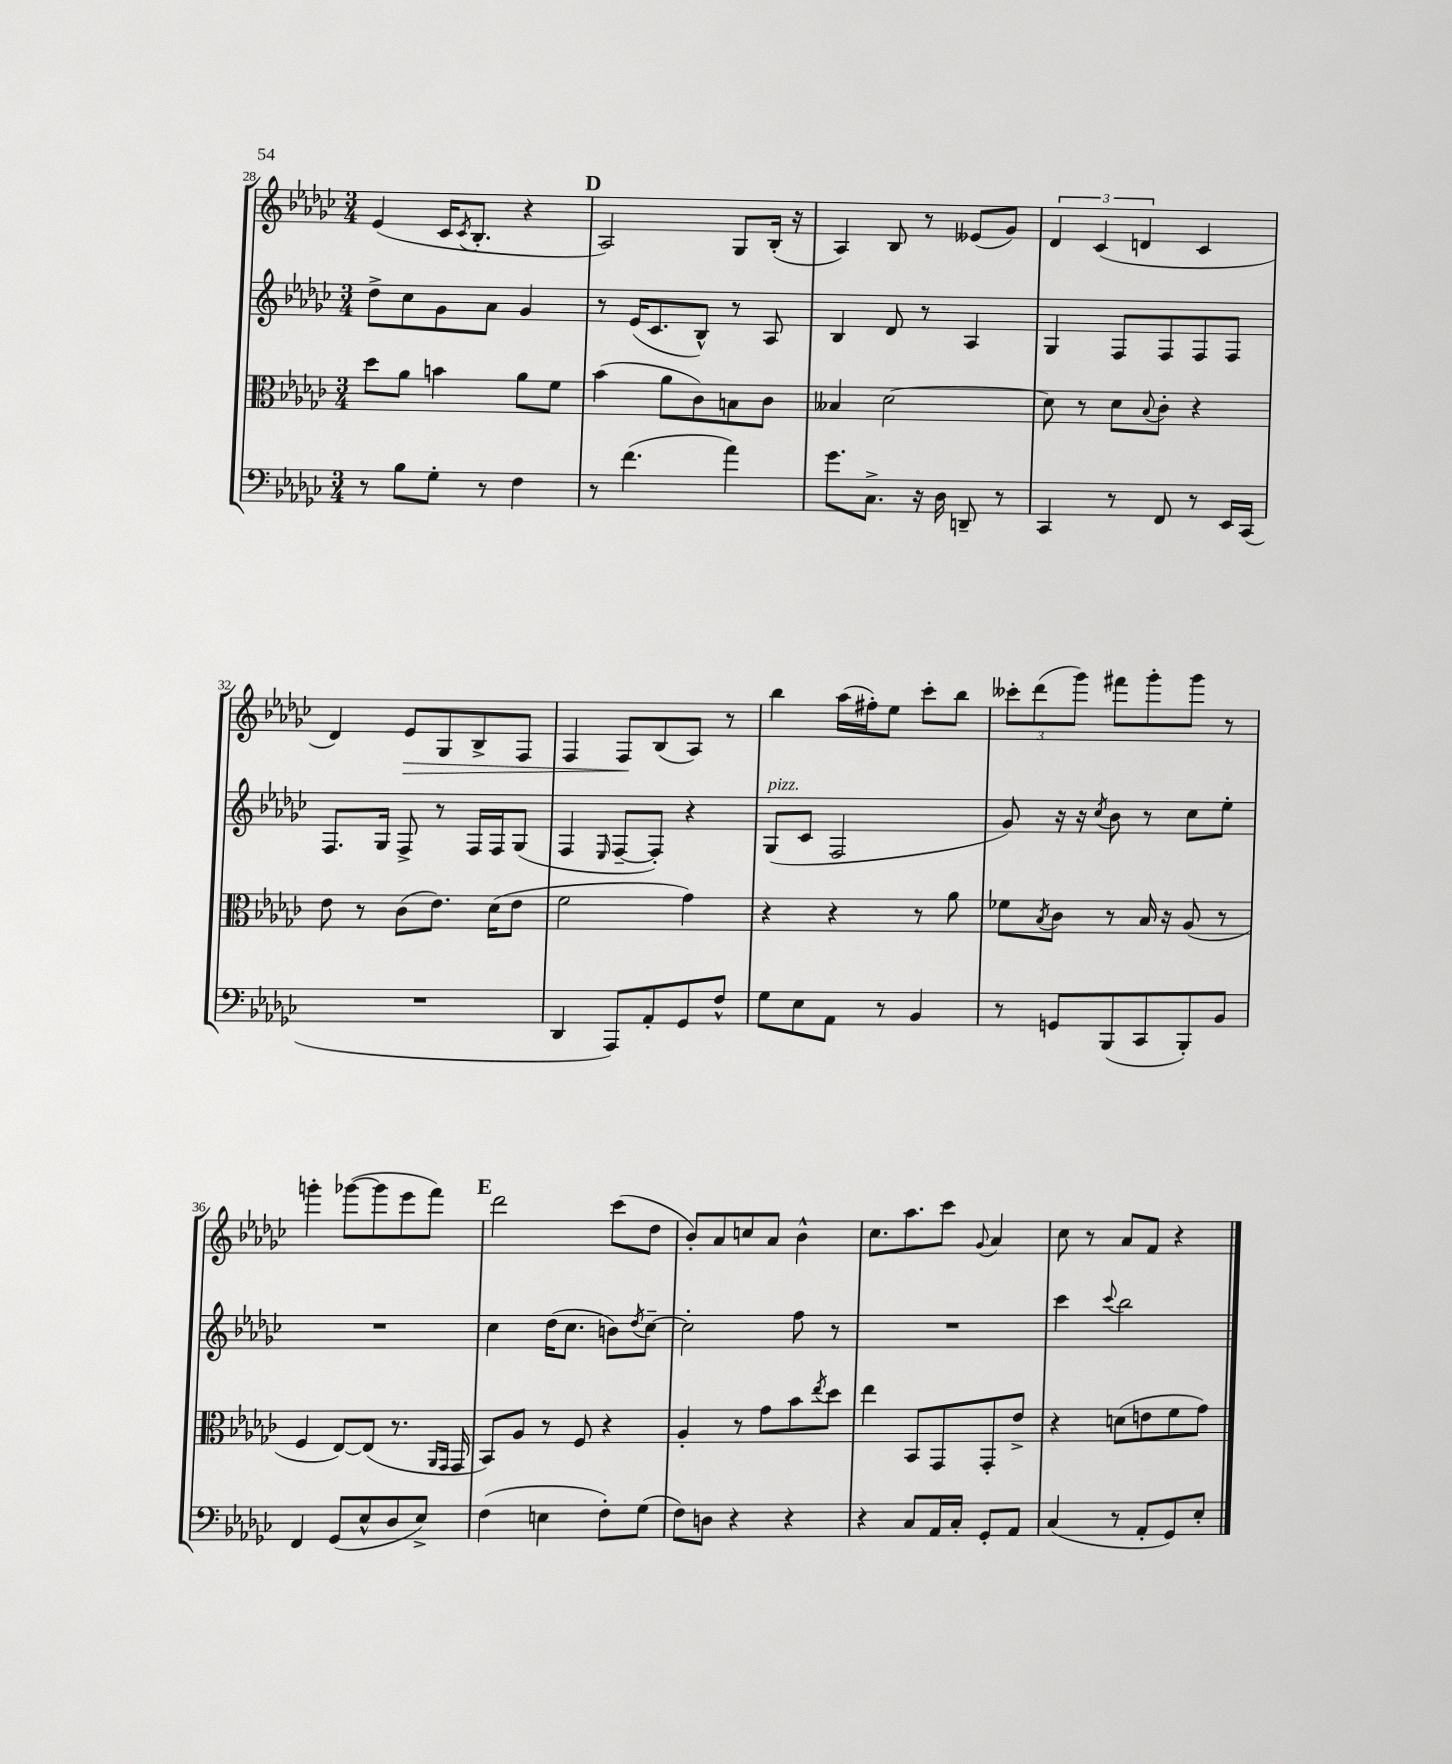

**kern	**kern	**kern	**kern	**dynam
*part4	*part3	*part2	*part1	*part1
*staff4	*staff3	*staff2	*staff1	*staff1
*clefF4	*clefC3	*clefG2	*clefG2	*
*k[b-e-a-d-g-c-]	*k[b-e-a-d-g-c-]	*k[b-e-a-d-g-c-]	*k[b-e-a-d-g-c-]	*
*M3/4	*M3/4	*M3/4	*M3/4	*
=28	=28	=28	=28	=28
8r	8dd-\L	8dd-^\L	(4e-/	.
8B-\L	8a-\J	8cc-\	.	.
8G-'\J	4bn\	8g-\	16c-/KL	.
.	.	.	8qc-/	.
.	.	.	8.B-'/J	.
8r	.	8a-\J	.	.
4F\	8a-\L	4g-/	4r	.
.	8f\J	.	.	.
!!LO:REH:place=s1:t=D
=29	=29	=29	=29	=29
8r	(4b-\	8r	2A-/)	.
(4.f\	.	(16e-/KL	.	.
.	.	8.c-/	.	.
.	8a-\L	.	.	.
.	8c-\)	8B-^^/J)	.	.
4a-\)	8Bn\	8r	8G-/L	.
.	8c-\J	8A-/	(16B-'/Jk	.
.	.	.	16r	.
=30	=30	=30	=30	=30
8.g-\L	4B--X/	4B-/	4A-/)	.
8.C-^\J	.	.	.	.
.	[2d-\	8d-/	8B-/	.
16r	.	8r	8r	.
16D-\	.	.	.	.
8DDn~/	.	4A-/	(8e--X/L	.
8r	.	.	8g-/J)	.
=31	=31	=31	=31	=31
4CC-/	8d-\]	4G-/	6d-/	.
.	8r	.	.	.
.	.	.	(6c-/	.
8r	8d-\L	8F/L	.	.
.	.	.	6dn/	.
.	8qqB-/	.	.	.
8FF/	8c-'\J	8F/	.	.
8r	4r	8F/	4c-/	.
16EE-/LL	.	8F/J	.	.
(16CC-/JJ	.	.	.	.
!!LO:LB:g=z
=32	=32	=32	=32	=32
2.r	8e-\	8.F/L	4d-/)	.
.	8r	.	.	.
.	.	16G-/Jk	.	.
!	!	!	!	!LO:HP:b
.	(8c-\L	8F^/	8e-/L	>
.	8.e-\J)	8r	8G-/	.
.	.	16F/LL	8B-^/	.
.	(16d-\KL	16F/J	.	.
.	8e-\J	(8G-/J	8F/J	.
=33	=33	=33	=33	=33
4DD-/	2f\	4F/	4F/	.
.	.	16qqE-/	.	.
8AAA-/L)	.	[8F~/L	8F/L	.
8AA-'/	.	8F'/J])	(8B-/	]
8GG-/	4g-\)	4r	8A-/J)	.
8F^^/J	.	.	8r	.
=34	=34	=34	=34	=34
!	!	!LO:TX:a:i:t=pizz.	!	!
8G-\L	4r	(8G-/L	4bb-\	.
8E-\	.	8c-/J	.	.
8AA-\J	4r	2F/	(16aa-\LL	.
.	.	.	16ff#X'\J)	.
8r	.	.	8ee-\J	.
4BB-/	8r	.	8ccc-'\L	.
.	8a-\	.	8bb-\J	.
=35	=35	=35	=35	=35
8r	8f-X\L	8g-/)	12ccc--X'\L	.
.	.	.	(12ddd-\	.
.	8qB-/	.	.	.
8GGn/L	8c-\J	16r	.	.
.	.	.	12ggg-\J)	.
.	.	16r	.	.
.	.	8qcc-/	.	.
(8BBB-/	8r	8b-\	8fff#X\L	.
8CC-/	16B-/	8r	8ggg-'\	.
.	16r	.	.	.
8BBB-'/)	(8A-/	8cc-\L	8ggg-\J	.
8BB-/J	8r	8ee-'\J	8r	.
!!LO:LB:g=z
=36	=36	=36	=36	=36
4FF/	4F/	2.r	4gggn'\	.
(8GG-/L	[8E-/L)	.	([8ggg-X\L	.
8E-^^/	(8E-/J]	.	8ggg-\]	.
8D-/	8.r	.	8eee-\	.
8E-^/J)	.	.	8fff\J)	.
.	16qqAA-/LL	.	.	.
.	16qqGG-/JJ	.	.	.
.	16GG-/	.	.	.
!!LO:REH:place=s1:t=E
=37	=37	=37	=37	=37
(4F\	8BB-/L)	4cc-\	2ddd-\	.
.	8A-/J	.	.	.
4En\	8r	(16dd-\KL	.	.
.	.	8.cc-\J	.	.
.	8F/	.	.	.
8F'\L)	4r	8bn\L)	(8ccc-\L	.
.	.	8qdd-/	.	.
(8G-\J	.	[8cc-~\J	8dd-\J	.
=38	=38	=38	=38	=38
8F\L)	4A-'/	2cc-'\]	8b-'/L)	.
8Dn\J	.	.	8a-/	.
4r	8r	.	8ccn/	.
.	8g-\L	.	8a-/J	.
4r	8b-\	8ff\	4b-^^\	.
.	8qee-/	.	.	.
.	8dd-\J	8r	.	.
=39	=39	=39	=39	=39
4r	4ee-\	2.r	8.cc-\L	.
.	.	.	8.aa-\	.
8C-/L	8BB-/L	.	.	.
16AA-/L	8GG-/	.	8ccc-\J	.
16C-'/JJ	.	.	.	.
.	.	.	8qqg-/	.
8GG-'/L	8GG-'/	.	4a-/	.
8AA-/J	8e-^/J	.	.	.
=40	=40	=40	=40	=40
(4C-/	4r	4ccc-\	8cc-\	.
.	.	.	8r	.
.	.	8qqccc-/	.	.
8r	(8dn\L	2bb-\	8a-/L	.
8AA-'/L	8en\	.	8f/J	.
8GG-/)	8f\	.	4r	.
8E-'/J	8g-\J)	.	.	.
==	==	==	==	==
*-	*-	*-	*-	*-
